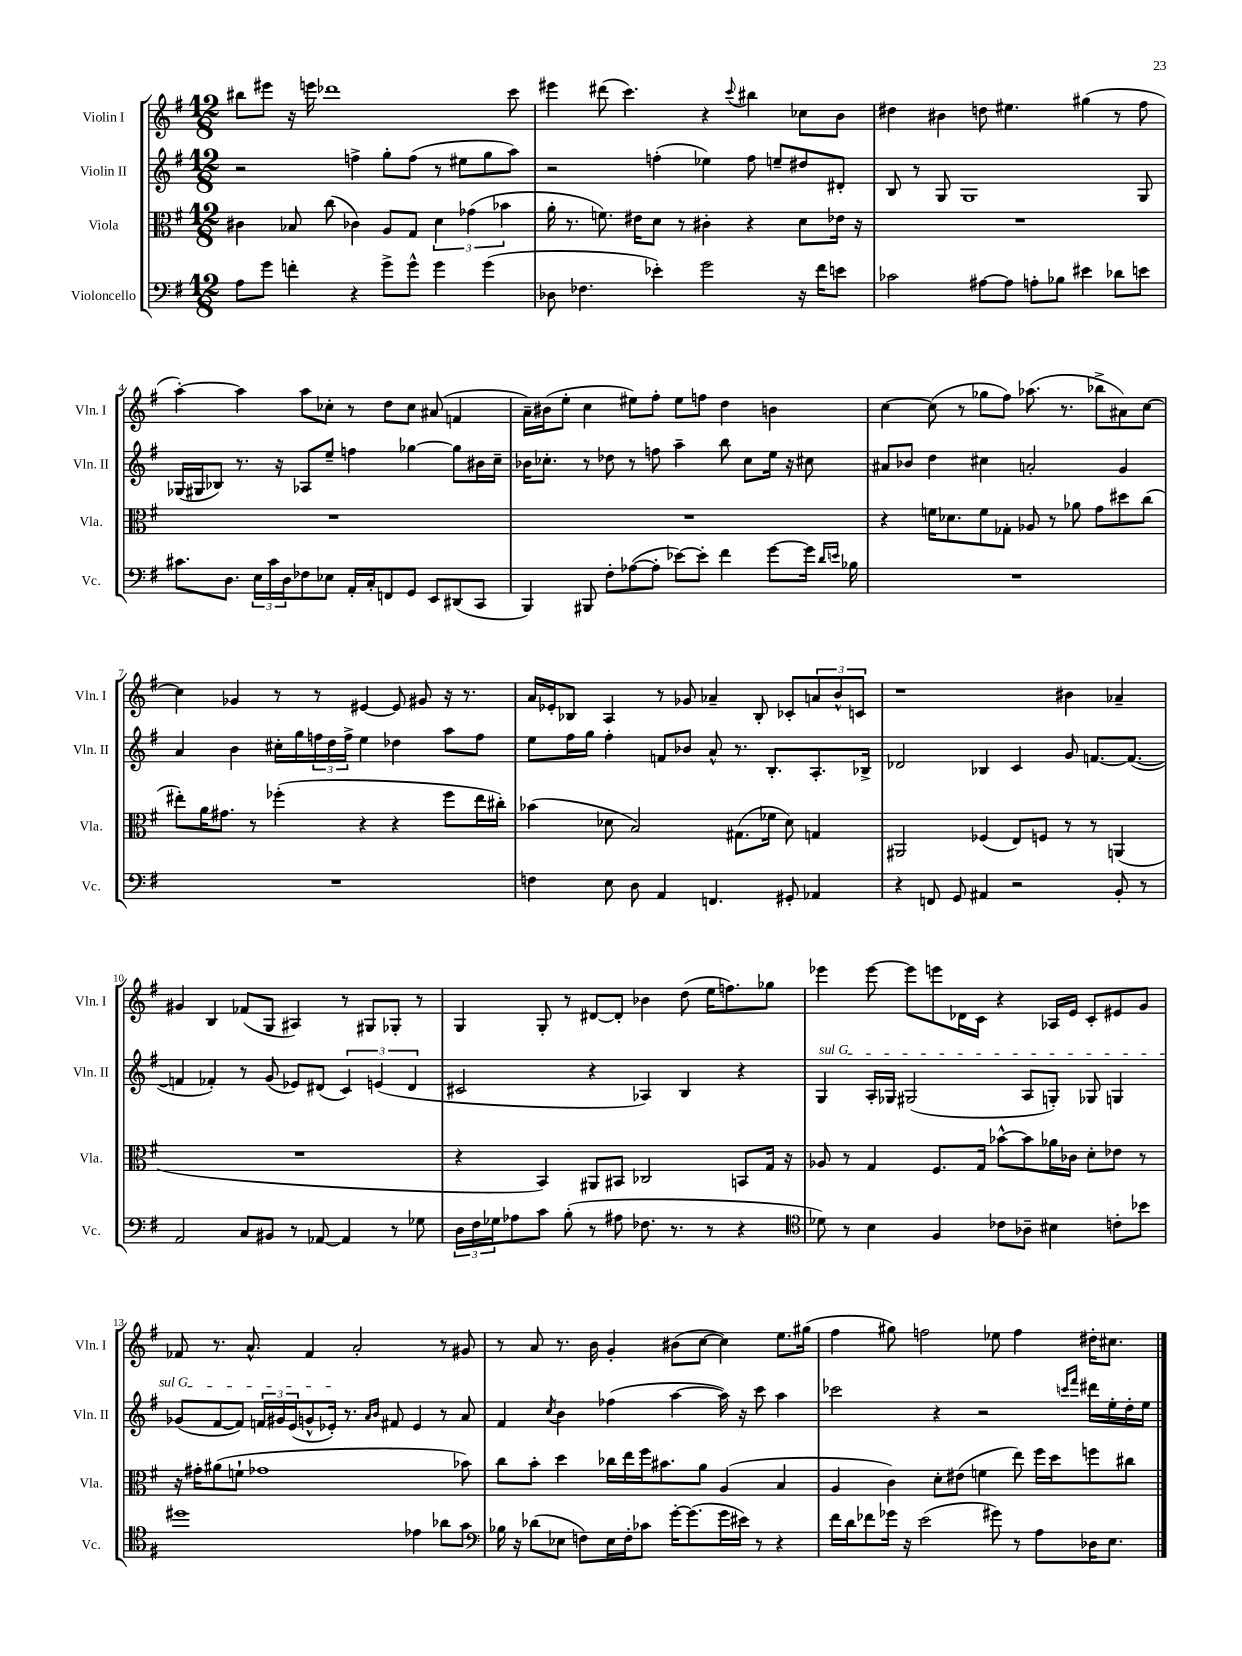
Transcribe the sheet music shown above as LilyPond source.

<<
\new StaffGroup <<
\new Staff = "s0" \with { instrumentName = "Violin I" shortInstrumentName = "Vln. I" } {
    \clef treble \key g \major \numericTimeSignature \time 12/8
    bis''8 eis'''8 r16 e'''16 des'''1 c'''8 |
    eis'''4 dis'''8( c'''4.) r4 \appoggiatura { c'''8 } bis''4 ces''8 b'8 |
    dis''4 bis'4 d''8 eis''4. gis''4( r8 fis''8 |
    a''4~-.) a''4 a''8 ces''8-. r8 d''8 ces''8 ais'8( f'4 |
    a'16--) bis'16( e''8-. c''4 eis''8) fis''8-. eis''8 f''8 d''4 b'4 |
    c''4~ c''8( r8 ges''8 fis''8) aes''8.( r8. bes''8-> ais'8) c''8~ |
    c''4 ges'4 r8 r8 eis'4~ eis'8 gis'8 r16 r8. |
    a'16 ees'16-. bes8 a4 r8 ges'8 aes'4-- bes8-. ces'8-. \tuplet 3/2 { a'8 b'8-^ c'8 } |
    r1 bis'4 aes'4-- |
    gis'4 b4 fes'8( g8 ais4) r8 gis8 ges8-. r8 |
    g4 g8-. r8 dis'8~ dis'8-. bes'4 d''8( e''16 f''8.) ges''8 |
    ees'''4 ees'''8~ ees'''8 e'''8 des'16 c'16 r4 aes16 e'16 c'8-. eis'8 g'8 |
    fes'8 r8. a'8.-^ fes'4 a'2-. r8 gis'8 |
    r8 a'8 r8. b'16 g'4-. bis'8( c''8~ c''4) e''8. gis''16( |
    fis''4 gis''8) f''2 ees''8 f''4 dis''16-. cis''8. \bar "|." |
}
\new Staff = "s1" \with { instrumentName = "Violin II" shortInstrumentName = "Vln. II" } {
    \clef treble \key g \major \numericTimeSignature \time 12/8
    r2 f''4-> g''8-. f''8( r8 eis''8 g''8 a''8) |
    r2 f''4-.( ees''4) f''8 e''8-- dis''8 dis'8-. |
    b8 r8 g8 g1 g8 |
    ges16( gis16 bes8) r8. r16 aes8 e''8-- f''4 ges''4~ ges''8 bis'16 c''16-- |
    bes'16 ces''8.-. r8 des''8 r8 f''8 a''4-- b''8 ces''8 e''16 r16 cis''8 |
    ais'8 bes'8 d''4 cis''4 a'2-. g'4 |
    a'4 b'4 cis''16-. g''16 \tuplet 3/2 { f''16 d''16 f''16-> } e''4 des''4 a''8 f''8 |
    e''8 fis''16 g''16 fis''4-. f'8 bes'8 a'8-^ r8. b8.-. a8.-. bes16-> |
    des'2 bes4 c'4 g'8 f'8.~ f'8.~( |
    f'4 fes'4-.) r8 g'8( ees'8) dis'8( \tuplet 3/2 { c'4) e'4( dis'4 } |
    cis'2 r4 aes4) b4 r4 |
    \once \override TextSpanner.bound-details.left.text = \markup { \italic "sul G" } g4\startTextSpan a16-. ges16 gis2( a8 g8-.) ges8 g4 |
    ges'8( fis'8~ fis'8) \tuplet 3/2 { f'16 gis'16 e'16( } g'8-^ ees'16-.\stopTextSpan) r8. \grace { a'16 b'16 } fis'8 ees'4 r8 a'8 |
    fis'4 \acciaccatura { c''8 } b'4 fes''4( a''4~ a''16) r16 c'''8 a''4 |
    ces'''2 r4 r2 \grace { c'''16 fis'''16 } dis'''16 e''16-. d''16-. e''16 \bar "|." |
}
\new Staff = "s2" \with { instrumentName = "Viola" shortInstrumentName = "Vla." } {
    \clef alto \key g \major \numericTimeSignature \time 12/8
    cis'4 bes8 c''8( ces'4) a8 g8 \tuplet 3/2 { d'4 ges'4( bes'4 } |
    a'16-. r8. f'8.) eis'16 d'8 r8 cis'4-. r4 d'8 ees'16 r16 |
    R1. |
    R1. |
    R1. |
    r4 f'16 des'8. f'8 ges8-. aes8 r8 aes'8 g'8 dis''8 c''8( |
    eis''8-.) a'16 gis'8. r8 fes''4-.( r4 r4 fes''8 eis''16 cis''16-.) |
    bes'4( des'8 b2) gis8.( fes'16 des'8) g4 |
    ais,2 fes4( e8) f8 r8 r8 a,4( |
    R1. |
    r4 b,4) ais,8 bis,8 ces2 b,8 g16 r16 |
    aes8 r8 g4 fis8. g16 bes'8~-^ bes'8 aes'16 ces'16 d'8-. ees'8 r8 |
    r16 gis'16-. ais'8( f'8-! ges'1 bes'8) |
    c''8 b'8-. d''4 ces''16 e''16 fis''16 bis'8. a'8 a4( b4 |
    a4 c'4) d'8-. eis'8( f'4 e''8) fis''16 d''16 f''8 cis''8 \bar "|." |
}
\new Staff = "s3" \with { instrumentName = "Violoncello" shortInstrumentName = "Vc." } {
    \clef bass \key g \major \numericTimeSignature \time 12/8
    a8 g'8 f'4-. r4 g'8-> g'8-^ g'4 g'4( |
    des8 fes4. ees'4-.) g'2 r16 fis'16 e'8 |
    ces'2 ais8~ ais8 a8-. bes8 eis'4 des'8 e'8 |
    cis'8. d8. \tuplet 3/2 { e16 cis'16 d16 } fes8 ees8 a,16-. c16-. f,8 g,8 e,8 dis,8( c,8 |
    b,,4) bis,,8 fis8-. aes8~( aes8-. ees'8~) ees'8-. fis'4 g'8~ g'16 \grace { d'16 e'16 } bes16 |
    R1. |
    R1. |
    f4 e8 d8 a,4 f,4. gis,8-. aes,4 |
    r4 f,8 g,8 ais,4 r2 b,8-. r8 |
    a,2 c8 bis,8 r8 aes,8~ aes,4 r8 ges8 |
    \tuplet 3/2 { d16 fis16 ges16 } aes8 c'8 b8-.( r8 ais8 fes8. r8. r8 r4 |
    \clef tenor des'8) r8 b4 fis4 ces'8 aes8-- bis4 c'8-. bes'8 |
    dis''1 ees'4 aes'8 g'8 |
    \clef bass bes16 r16 des'8( ees8 f8) ees16 f16-. ces'8 g'16~-. g'8.( g'16 eis'16) r8 r4 |
    fis'16 d'16 fes'8 ges'16 r16 e'2( gis'8) r8 a8 des16 e8. \bar "|." |
}
>>
>>
